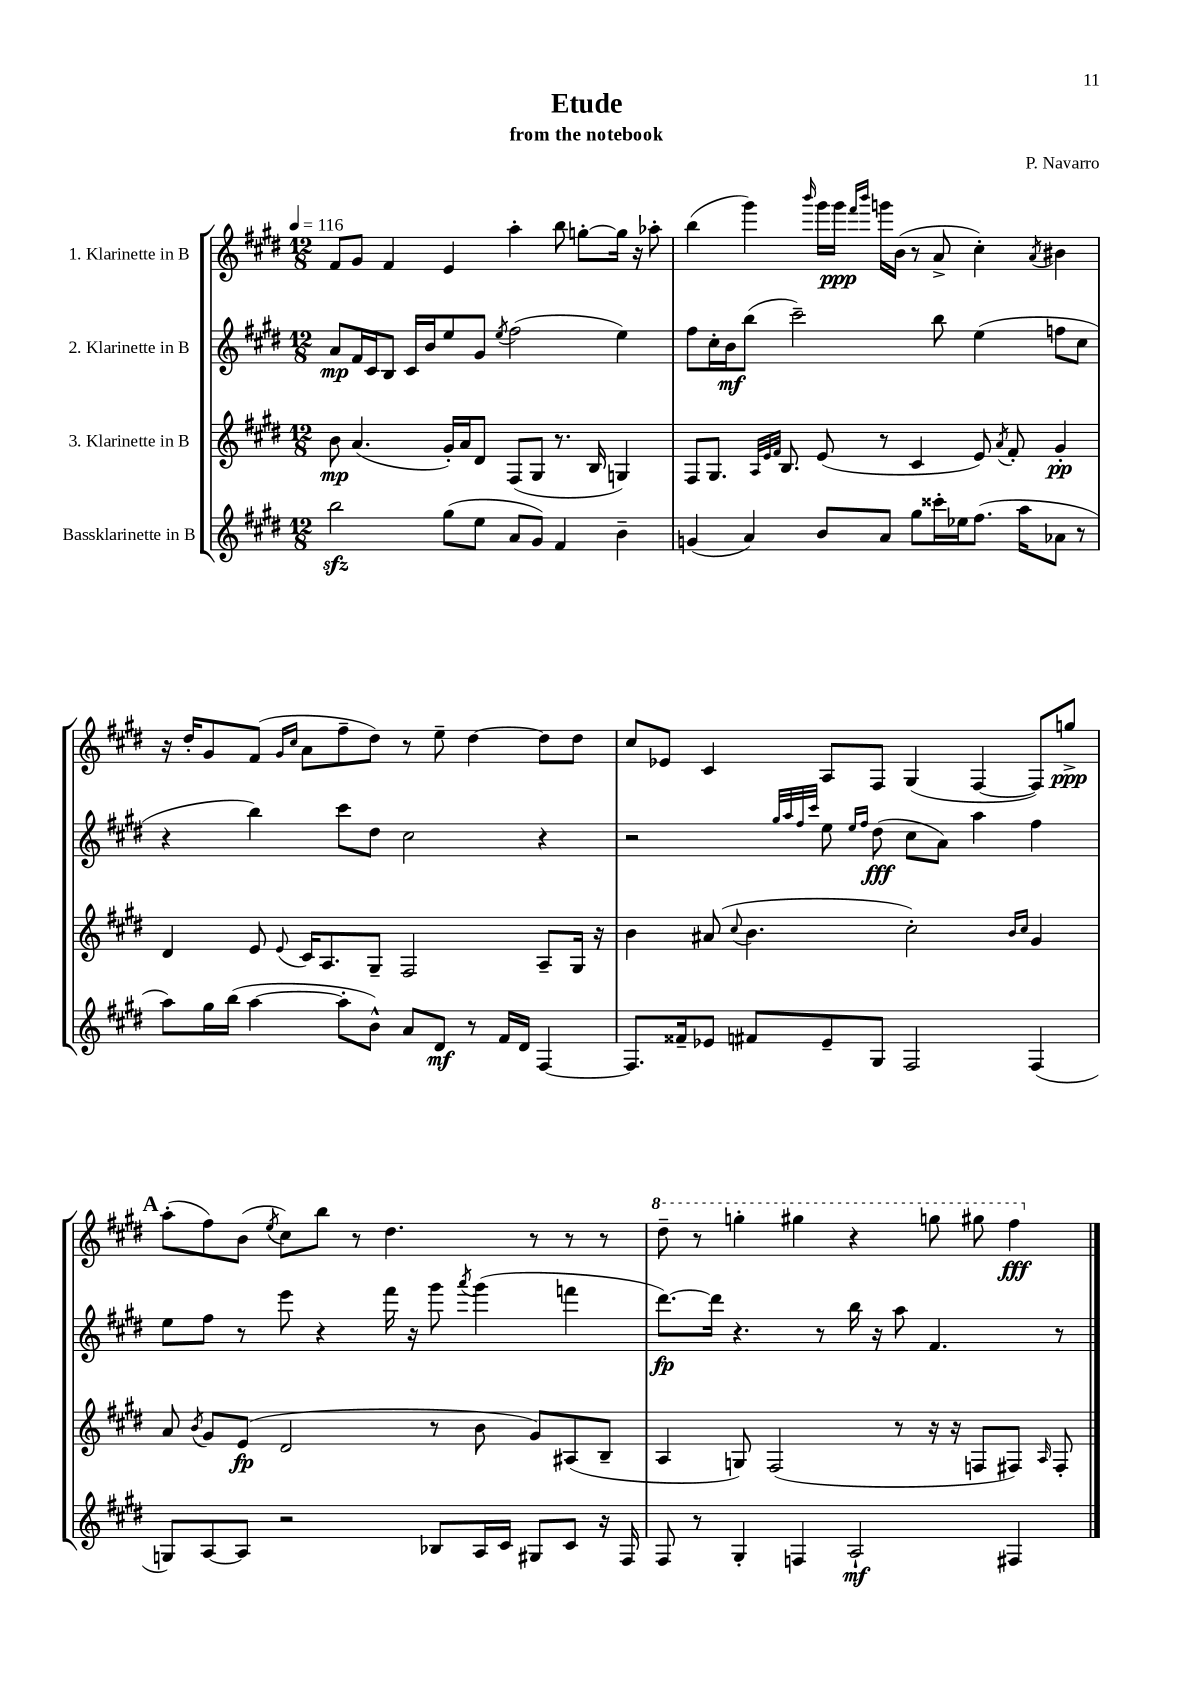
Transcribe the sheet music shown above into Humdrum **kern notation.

**kern	**dynam	**kern	**dynam	**kern	**dynam	**kern	**dynam
*part4	*part4	*part3	*part3	*part2	*part2	*part1	*part1
*staff4	*staff4	*staff3	*staff3	*staff2	*staff2	*staff1	*staff1
*I"Bassklarinette in B	*	*I"3. Klarinette in B	*	*I"2. Klarinette in B	*	*I"1. Klarinette in B	*
*clefG2	*	*clefG2	*	*clefG2	*	*clefG2	*
*k[f#c#g#d#]	*	*k[f#c#g#d#]	*	*k[f#c#g#d#]	*	*k[f#c#g#d#]	*
*M12/8	*	*M12/8	*	*M12/8	*	*M12/8	*
*MM116	*	*MM116	*	*MM116	*	*MM116	*
=1	=1	=1	=1	=1	=1	=1	=1
2bbzz\	.	8b\	mp	8a/L	mp	8f#/L	.
.	.	(4.a/	.	16f#/L	.	8g#/J	.
.	.	.	.	16c#/J	.	.	.
.	.	.	.	8B/J	.	4f#/	.
.	.	.	.	16c#/LL	.	.	.
.	.	.	.	16b/J	.	.	.
(8gg#\L	.	16g#'/LL)	.	8ee/	.	4e/	.
.	.	16a/J	.	.	.	.	.
8ee\J	.	8d#/J	.	8g#/J	.	.	.
.	.	.	.	8qee/	.	.	.
8a/L	.	(8F#/L	.	(2ff#\	.	4aa'\	.
8g#/J)	.	8G#/J	.	.	.	.	.
4f#/	.	8.r	.	.	.	8bb\	.
.	.	.	.	.	.	[8ggn'\L	.
.	.	16B/	.	.	.	.	.
4b~\	.	4Gn/)	.	4ee\)	.	16gg\Jk]	.
.	.	.	.	.	.	16r	.
.	.	.	.	.	.	8aa-X'\	.
=2	=2	=2	=2	=2	=2	=2	=2
(4gn/	.	8F#/L	.	8ff#\L	.	(4bb\	.
.	.	8.G#/J	.	16cc#'\L	.	.	.
.	.	.	.	16b\J	mf	.	.
4a/)	.	.	.	(8bb\J	.	4ggg#\)	.
.	.	32qqA/LLL	.	.	.	.	.
.	.	32qqe/	.	.	.	.	.
.	.	32qqf#/JJJ	.	.	.	.	.
.	.	8.B/	.	.	.	.	.
.	.	.	.	2ccc#~\)	.	.	.
.	.	.	.	.	.	16qqbbb/	.
8b/L	.	(8e/	.	.	.	16ggg#\LL	.
.	.	.	.	.	.	16ggg#\JJ	ppp
.	.	.	.	.	.	16qqfff#/LL	.
.	.	.	.	.	.	16qqbbb/JJ	.
8a/J	.	8r	.	.	.	16gggn\LL	.
.	.	.	.	.	.	(16b\JJ	.
8gg#\L	.	4c#/	.	.	.	8r	.
16ccc##X'\L	.	.	.	8bb\	.	8a^/	.
16ee-X\J	.	.	.	.	.	.	.
(8.ff#\J	.	8e/)	.	(4ee\	.	4cc#'\)	.
.	.	8qa/	.	.	.	.	.
.	.	8f#'/	.	.	.	.	.
16aa\KL	.	.	.	.	.	.	.
.	.	.	.	.	.	8qa/	.
8a-X\J	.	4g#'/	pp	8ffn\L	.	4b#X\	.
8r	.	.	.	8cc#\J	.	.	.
!!LO:LB:g=z
=3	=3	=3	=3	=3	=3	=3	=3
8aa\L)	.	4d#/	.	4r	.	16r	.
.	.	.	.	.	.	16dd#'/KL	.
16gg#\L	.	.	.	.	.	8g#/	.
(16bb\JJ	.	.	.	.	.	.	.
[4aa\	.	8e/	.	4bb\)	.	(8f#/J	.
.	.	.	.	.	.	16qqg#/LL	.
.	.	8qqe/	.	.	.	16qqcc#/JJ	.
.	.	16c#/KL	.	.	.	8a\L	.
.	.	8.A/	.	.	.	.	.
8aa'\L]	.	.	.	8ccc#\L	.	8ff#~\	.
8b^^\J)	.	8G#~/J	.	8dd#\J	.	8dd#\J)	.
8a/L	.	2F#/	.	2cc#\	.	8r	.
8d#/J	mf	.	.	.	.	8ee~\	.
8r	.	.	.	.	.	[4dd#\	.
16f#/LL	.	.	.	.	.	.	.
16d#/JJ	.	.	.	.	.	.	.
[4F#/	.	8A~/L	.	4r	.	8dd#\L]	.
.	.	16G#/Jk	.	.	.	8dd#\J	.
.	.	16r	.	.	.	.	.
=4	=4	=4	=4	=4	=4	=4	=4
8.F#/L]	.	4b\	.	2r	.	8cc#/L	.
.	.	.	.	.	.	8e-X/J	.
16f##X~/k	.	.	.	.	.	.	.
8e-X/J	.	(8a#X/	.	.	.	4c#/	.
.	.	8qqcc#/	.	.	.	.	.
8f#X/L	.	4.b\	.	.	.	.	.
.	.	.	.	32qqgg#/LLL	.	.	.
.	.	.	.	32qqaa/	.	.	.
.	.	.	.	32qqff#/	.	.	.
.	.	.	.	32qqccc#/JJJ	.	.	.
8e-~/	.	.	.	8ee\	.	8A/L	.
.	.	.	.	16qqee/LL	.	.	.
.	.	.	.	16qqff#/JJ	.	.	.
8G#/J	.	.	.	(8dd#\	fff	8F#/J	.
2F#/	.	2cc#'\)	.	8cc#\L	.	(4G#/	.
.	.	.	.	8a\J)	.	.	.
.	.	.	.	4aa\	.	[4F#/	.
.	.	16qqb/LL	.	.	.	.	.
.	.	16qqcc#/JJ	.	.	.	.	.
(4F#/	.	4g#/	.	4ff#\	.	8F#/L])	.
.	.	.	.	.	.	8ggn^/J	ppp
!!LO:LB:g=z
!!LO:REH:place=s1:t=A
=5	=5	=5	=5	=5	=5	=5	=5
8Gn/L)	.	8a/	.	8ee\L	.	(8aa'\L	.
.	.	8qb/	.	.	.	.	.
[8A/	.	8g#/L	.	8ff#\J	.	8ff#\)	.
8A/J]	.	(8e/J	fp	8r	.	(8b\J	.
.	.	.	.	.	.	8qee/	.
2r	.	2d#/	.	8eee\	.	8cc#\L)	.
.	.	.	.	4r	.	8bb\J	.
.	.	.	.	.	.	8r	.
.	.	.	.	16fff#\	.	4.dd#\	.
.	.	.	.	16r	.	.	.
8B-X/L	.	8r	.	8ggg#\	.	.	.
.	.	.	.	8qaaa/	.	.	.
16A/L	.	8b\	.	(4ggg#\	.	.	.
16c#/JJ	.	.	.	.	.	.	.
8G#X/L	.	8g#/L)	.	.	.	8r	.
8c#/J	.	(8A#X/	.	4fffn\	.	8r	.
16r	.	8B~/J	.	.	.	8r	.
16F#/	.	.	.	.	.	.	.
=6	=6	=6	=6	=6	=6	=6	=6
*	*	*	*	*	*	*8va	*
8F#/	.	4A/	.	[8.ddd#\L)	fp	8ddd#~\	.
8r	.	.	.	.	.	8r	.
.	.	.	.	16ddd#\Jk]	.	.	.
4G#'/	.	8Gn/)	.	4.r	.	4gggn'\	.
.	.	(2F#/	.	.	.	.	.
4Fn/	.	.	.	.	.	4ggg#X\	.
.	.	.	.	8r	.	.	.
2A`/	mf	.	.	16bb\	.	4r	.
.	.	.	.	16r	.	.	.
.	.	8r	.	8aa\	.	.	.
.	.	16r	.	4.f#/	.	8gggn\	.
.	.	16r	.	.	.	.	.
.	.	8Fn/L	.	.	.	8ggg#X\	.
4F#X/	.	8F#X/J)	.	.	.	4fff#\	fff
.	.	16qqA/	.	.	.	.	.
.	.	8F#'/	.	8r	.	.	.
*	*	*	*	*	*	*X8va	*
==	==	==	==	==	==	==	==
*-	*-	*-	*-	*-	*-	*-	*-
